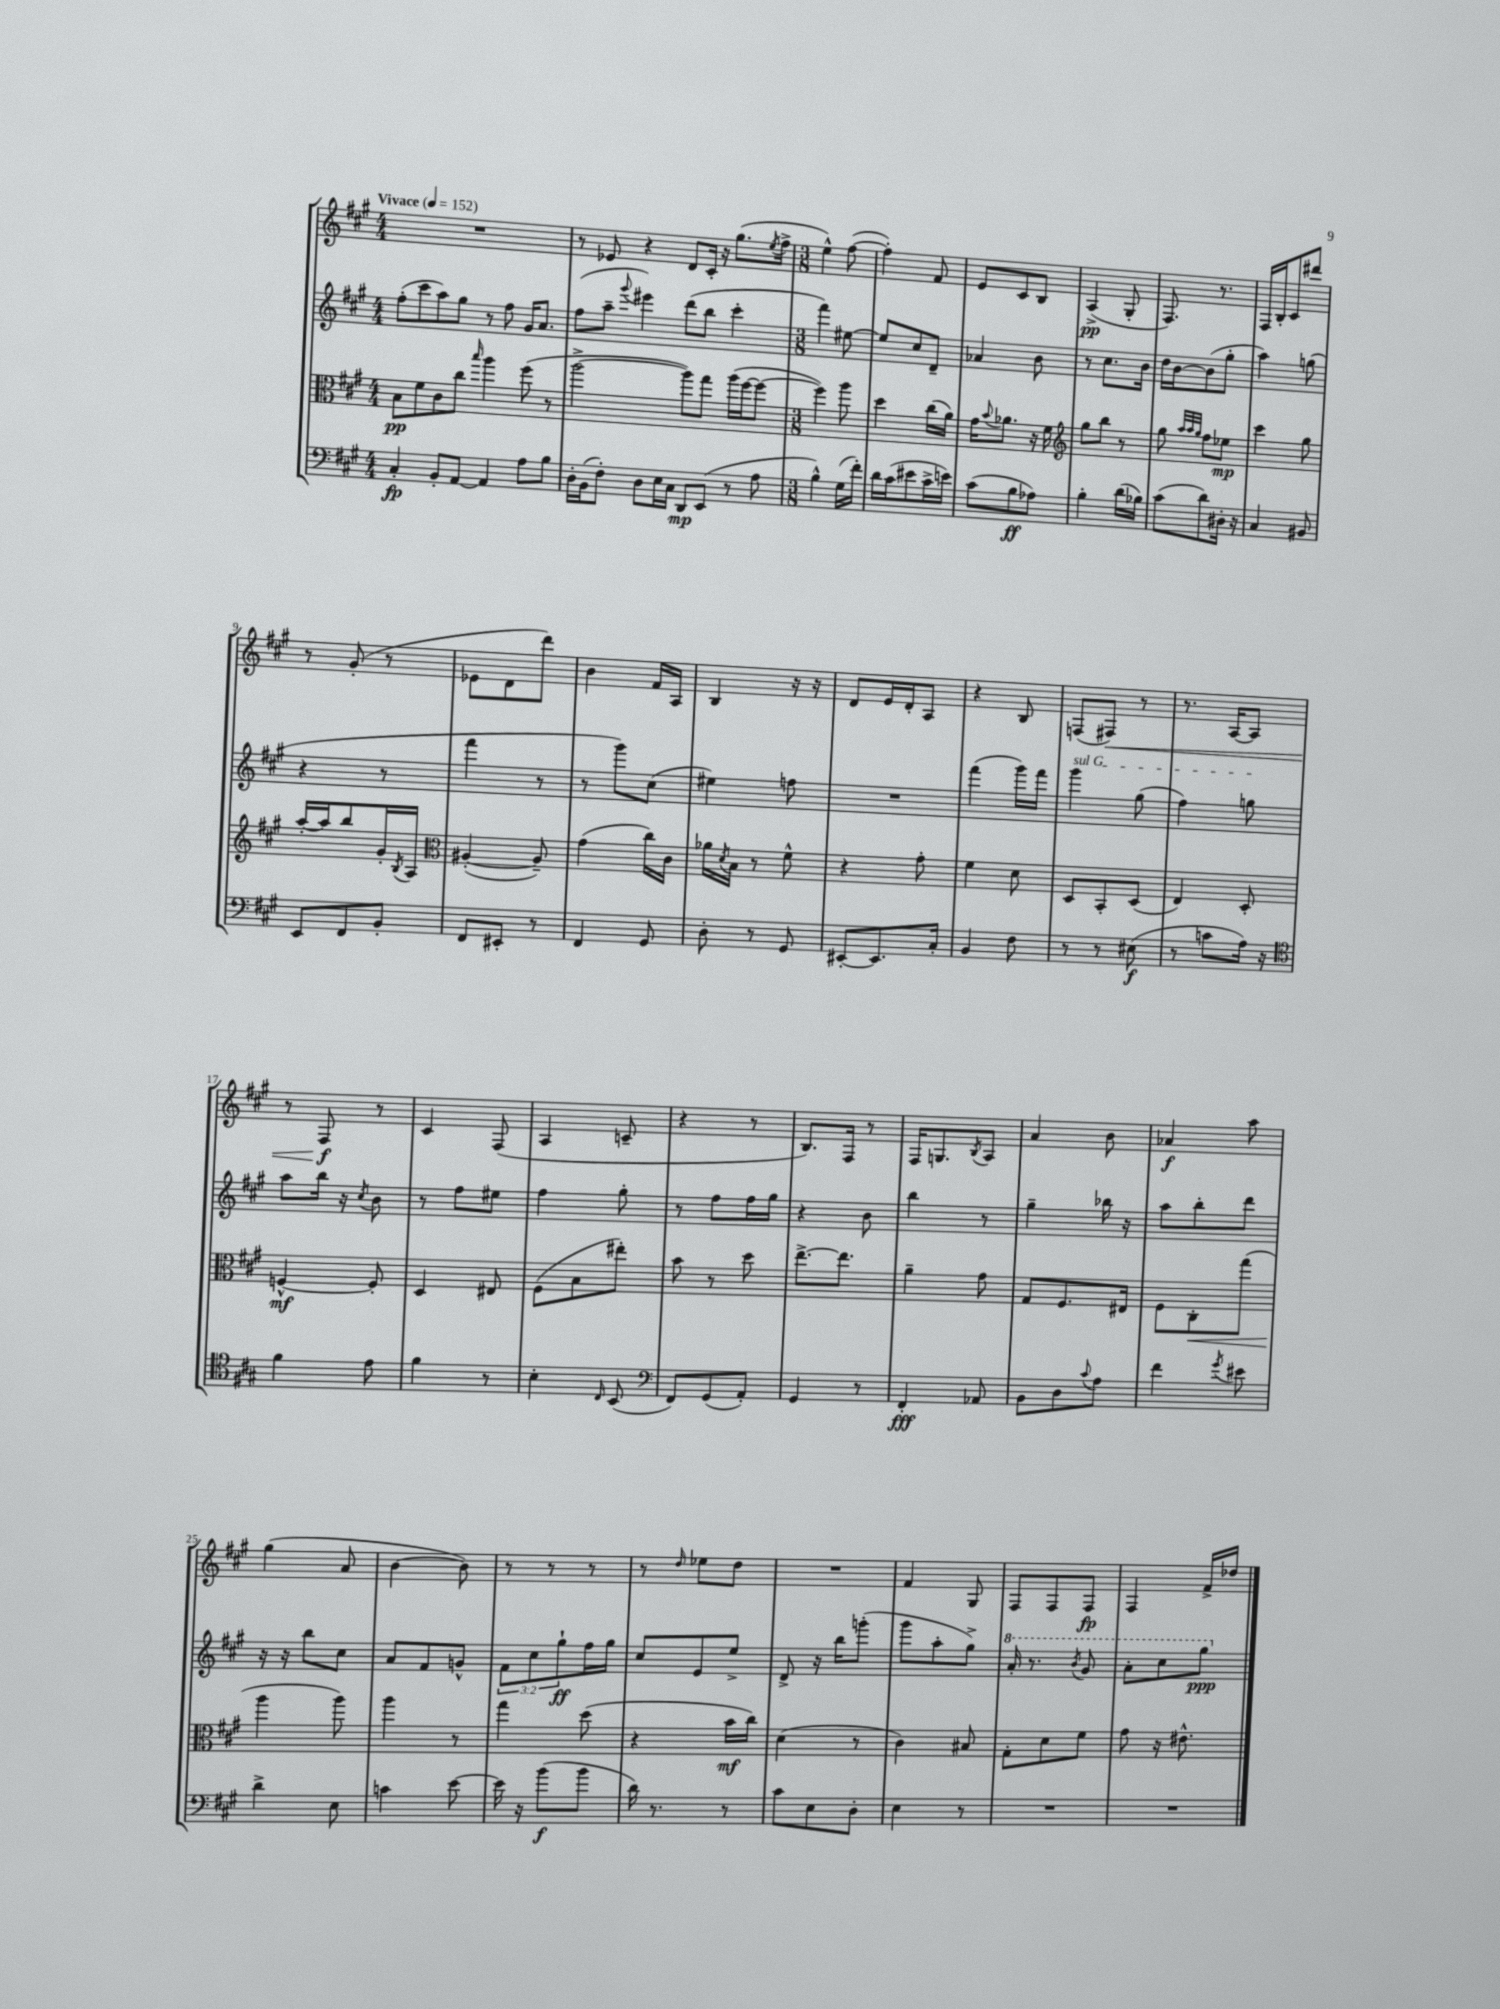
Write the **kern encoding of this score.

**kern	**dynam	**kern	**dynam	**kern	**dynam	**kern	**dynam
*part4	*part4	*part3	*part3	*part2	*part2	*part1	*part1
*staff4	*staff4	*staff3	*staff3	*staff2	*staff2	*staff1	*staff1
*clefF4	*	*clefC3	*	*clefG2	*	*clefG2	*
*k[f#c#g#]	*	*k[f#c#g#]	*	*k[f#c#g#]	*	*k[f#c#g#]	*
*M4/4	*	*M4/4	*	*M4/4	*	*M4/4	*
*MM152	*	*MM152	*	*MM152	*	*MM152	*
=1	=1	=1	=1	=1	=1	=1	=1
!	!	!	!	!	!	!LO:TX:a:B:t=Vivace	!
4C#'/	fp	8B\L	pp	(8ff#'\L	.	1r	.
.	.	8f#\	.	8ccc#\	.	.	.
8BB'/L	.	8c#\	.	8aa\)	.	.	.
[8AA/J	.	8cc#\J	.	8gg#\J	.	.	.
.	.	16qqbb/	.	.	.	.	.
4AA/]	.	4aa\	.	8r	.	.	.
.	.	.	.	8ff#\	.	.	.
8A\L	.	(8ff#\	.	16g#/KL	.	.	.
.	.	.	.	8.a/J	.	.	.
8B\J	.	8r	.	.	.	.	.
=2	=2	=2	=2	=2	=2	=2	=2
16D'\LL	.	[2aa^\	.	(8ff#\L	.	8r	.
(16BB\J	.	.	.	.	.	.	.
8F#'\J)	.	.	.	8aa~\J	.	8e-X/	.
.	.	.	.	8qqggg#/	.	.	.
8D\L	.	.	.	4eee#X\)	.	4r	.
16E\L	.	.	.	.	.	.	.
16C#\JJ	.	.	.	.	.	.	.
8DD/L	mp	8aa\L])	.	(8ddd\L	.	8d/L	.
(8EE/J	.	8gg#\J	.	8bb\J	.	16c#'/Jk	.
.	.	.	.	.	.	16r	.
8r	.	(16aa\LL	.	4ccc#'\	.	(8.gg#\L	.
.	.	[16ff#\J	.	.	.	.	.
8A\	.	8ff#\J_	.	.	.	.	.
.	.	.	.	.	.	8qee/	.
.	.	.	.	.	.	16ff#^\Jk	.
=3	=3	=3	=3	=3	=3	=3	=3
*M3/8	*	*M3/8	*	*M3/8	*	*M3/8	*
4B^^\)	.	4ff#\])	.	4fff#\)	.	4ee^^\)	.
(16G#\LL	.	8aa\	.	[8ee#X\	.	([8ff#\	.
16f#'\JJ)	.	.	.	.	.	.	.
=4	=4	=4	=4	=4	=4	=4	=4
16d\LL	.	4dd\	.	8ee#/L]	.	4ff#'\])	.
(16c#\J	.	.	.	.	.	.	.
8e#X\	.	.	.	8cc#/	.	.	.
16c#^\L	.	(16cc#\LL	.	8d~/J	.	8f#/	.
16en\JJ)	.	16a\JJ)	.	.	.	.	.
=5	=5	=5	=5	=5	=5	=5	=5
(8c#\L	.	16g#\KL	.	4a-X/	.	8e/L	.
.	.	8qqb/	.	.	.	.	.
.	.	8.a-X\J	.	.	.	.	.
8B\	ff	.	.	.	.	8c#/	.
8A-X\J)	.	16r	.	8b\	.	8B/J	.
.	.	16f#\	.	.	.	.	.
=6	=6	=6	=6	=6	=6	=6	=6
*	*	*clefG2	*	*	*	*	*
4B'\	.	8gg#\L	.	8r	.	(4A^/	pp
.	.	8bb\J	.	8.cc#\L	.	.	.
(16d\LL	.	8r	.	.	.	8G#'/	.
16B-X\JJ)	.	.	.	16b\Jk	.	.	.
=7	=7	=7	=7	=7	=7	=7	=7
(8c#\L	.	8gg#\	.	16dd\LL	.	8.F#/)	.
.	.	.	.	[16b\J	.	.	.
.	.	32qqaa/LLL	.	.	.	.	.
.	.	32qqaa/	.	.	.	.	.
.	.	32qqgg#/JJJ	.	.	.	.	.
8d\)	.	8ff#\L	.	(8b\]	.	.	.
.	.	.	.	.	.	8.r	.
16D#X'\Jk	.	8ee-X\J	mp	8gg#'\J	.	.	.
16r	.	.	.	.	.	.	.
=8	=8	=8	=8	=8	=8	=8	=8
4C#/	.	4ccc#\	.	4aa\)	.	16F#/LL	.
.	.	.	.	.	.	16B'/J	.
.	.	.	.	.	.	8c#/	.
8BB#X/	.	8gg#\	.	(8ggn\	.	8ddd#X/J	.
!!LO:LB:g=z
=9	=9	=9	=9	=9	=9	=9	=9
8EE/L	.	[16aa'/LL	.	4r	.	8r	.
.	.	16aa/J]	.	.	.	.	.
8FF#/	.	8bb/	.	.	.	(8g#'/	.
8BB'/J	.	16g#'/L	.	8r	.	8r	.
.	.	8qB/	.	.	.	.	.
.	.	16A/JJ	.	.	.	.	.
=10	=10	=10	=10	=10	=10	=10	=10
*	*	*clefC3	*	*	*	*	*
8FF#/L	.	([4A#X'/	.	4fff#\	.	8e-X\L	.
8EE#X'/J	.	.	.	.	.	8d\	.
8r	.	8A#~/])	.	8r	.	8ddd\J)	.
=11	=11	=11	=11	=11	=11	=11	=11
4FF#/	.	(4g#\	.	8r	.	4b\	.
.	.	.	.	8ggg#\L)	.	.	.
8GG#/	.	16cc#\LL)	.	(8cc#\J	.	16f#/LL	.
.	.	16c#\JJ	.	.	.	16A/JJ	.
=12	=12	=12	=12	=12	=12	=12	=12
8D'\	.	16a-X\LL	.	4ee#X\)	.	4B/	.
.	.	8qd/	.	.	.	.	.
.	.	16B\JJ	.	.	.	.	.
8r	.	8r	.	.	.	.	.
8GG#/	.	8f#^^\	.	8ffn\	.	16r	.
.	.	.	.	.	.	16r	.
=13	=13	=13	=13	=13	=13	=13	=13
[8EE#X'/L	.	4r	.	4.r	.	8d/L	.
8.EE#/]	.	.	.	.	.	16e/L	.
.	.	.	.	.	.	16d'/J	.
.	.	8g#'\	.	.	.	8A/J	.
16C#'/Jk	.	.	.	.	.	.	.
=14	=14	=14	=14	=14	=14	=14	=14
4BB/	.	4f#\	.	(4fff#\	.	4r	.
8F#\	.	8d\	.	16ggg#\LL)	.	8B/	.
.	.	.	.	16fff#\JJ	.	.	.
=15	=15	=15	=15	=15	=15	=15	=15
!	!	!	!	!LO:TX:a:i:t=sul G	!	!	!
8r	.	8D/L	.	4ggg#\	.	(8Fn/L	.
!	!	!	!	!	!	!	!LO:HP:b
8r	.	8BB'/	.	.	.	8F#X/J)	<
(8E#X\	f	(8D/J	.	(8gg#\	.	8r	.
=16	=16	=16	=16	=16	=16	=16	=16
8r	.	4E/)	.	4ff#\)	.	8.r	.
8cn\L	.	.	.	.	.	.	.
.	.	.	.	.	.	[16A/KL	.
16A\Jk)	.	8D'/	.	8ggn\	.	8A/J]	.
16r	.	.	.	.	.	.	.
!!LO:LB:g=z
=17	=17	=17	=17	=17	=17	=17	=17
*clefC4	*	*	*	*	*	*	*
4f#\	.	[4Fn^^/	mf	8aa\L	.	8r	.
.	.	.	.	16bb\Jk	.	8F#/	f
.	.	.	.	16r	.	.	.
.	.	.	.	8qcc#/	.	.	.
8e\	.	8F'/]	.	8b\	.	8r	[
=18	=18	=18	=18	=18	=18	=18	=18
4f#\	.	4D/	.	8r	.	4c#/	.
.	.	.	.	8ff#\L	.	.	.
8r	.	8E#X/	.	8ee#X\J	.	(8F#/	.
=19	=19	=19	=19	=19	=19	=19	=19
4B'\	.	(8F#\L	.	4ff#\	.	4A/	.
.	.	8B\	.	.	.	.	.
16qqC#/	.	.	.	.	.	.	.
(8BB/	.	8ee#X'\J)	.	8gg#'\	.	8cn~/	.
=20	=20	=20	=20	=20	=20	=20	=20
*clefF4	*	*	*	*	*	*	*
8FF#/L)	.	8b\	.	8r	.	4r	.
(8GG#/	.	8r	.	8ff#\L	.	.	.
8AA'/J)	.	8dd\	.	16ff#\L	.	8r	.
.	.	.	.	16gg#\JJ	.	.	.
=21	=21	=21	=21	=21	=21	=21	=21
4GG#/	.	[8.ee^\L	.	4r	.	8.B/L)	.
.	.	8.ee\J]	.	.	.	16F#/Jk	.
8r	.	.	.	8b\	.	8r	.
=22	=22	=22	=22	=22	=22	=22	=22
4FF#'/	fff	4a~\	.	4bb\	.	16F#/KL	.
.	.	.	.	.	.	8.Gn/	.
.	.	.	.	.	.	8qB/	.
8AA-X/	.	8g#\	.	8r	.	8A/J	.
=23	=23	=23	=23	=23	=23	=23	=23
8BB\L	.	8G#/L	.	4gg#~\	.	4a/	.
8D\	.	8.F#/	.	.	.	.	.
8qqc#/	.	.	.	.	.	.	.
8A\J	.	.	.	16bb-X\	.	8b\	.
.	.	16E#X/Jk	.	16r	.	.	.
=24	=24	=24	=24	=24	=24	=24	=24
4f#\	.	8F#\L	.	8aa\L	.	4a-X/	f
!	!	!	!LO:HP:b	!	!	!	!
.	.	8C#'\	<	8bb'\	.	.	.
8qg#/	.	.	.	.	.	.	.
8e#X\	.	(8gg#\J	.	8ddd\J	.	8aa\	.
!!LO:LB:g=z
=25	=25	=25	=25	=25	=25	=25	=25
4d^\	.	4aa\	.	16r	.	(4gg#\	.
.	.	.	.	16r	.	.	.
.	.	.	.	8bb\L	.	.	.
8E\	.	8aa\)	[	8cc#\J	.	8a/	.
=26	=26	=26	=26	=26	=26	=26	=26
4cn\	.	4aa\	.	8a/L	.	[4b\	.
.	.	.	.	8f#/	.	.	.
[8e\	.	8r	.	8gn^^/J	.	8b\])	.
=27	=27	=27	=27	=27	=27	=27	=27
16e\]	.	4gg#\	.	12f#\L	.	8r	.
16r	.	.	.	.	.	.	.
.	.	.	.	12cc#\	.	.	.
(8b\L	f	.	.	.	.	8r	.
.	.	.	.	12gg#`\	ff	.	.
8b\J	.	(8dd\	.	16ff#\L	.	8r	.
.	.	.	.	16gg#\JJ	.	.	.
=28	=28	=28	=28	=28	=28	=28	=28
16d\)	.	4r	.	8cc#/L	.	8r	.
8.r	.	.	.	.	.	.	.
.	.	.	.	.	.	16qqdd/	.
.	.	.	.	8e/	.	8ee-X\L	.
8r	.	16b\LL	mf	8ee^/J	.	8dd\J	.
.	.	16cc#\JJ)	.	.	.	.	.
=29	=29	=29	=29	=29	=29	=29	=29
8c#\L	.	(4d\	.	8d^/	.	4.r	.
8E\	.	.	.	16r	.	.	.
.	.	.	.	16bb\KL	.	.	.
8D'\J	.	8r	.	(8gggn'\J	.	.	.
=30	=30	=30	=30	=30	=30	=30	=30
4E\	.	4c#\)	.	8ggg#\L	.	4f#/	.
.	.	.	.	8aa'\	.	.	.
8r	.	8B#X/	.	8gg#^\J)	.	8G#/	.
=31	=31	=31	=31	=31	=31	=31	=31
*	*	*	*	*8va	*	*	*
4.r	.	8G#'\L	.	16aa'/	.	8F#/L	.
.	.	.	.	8.r	.	.	.
.	.	8d\	.	.	.	8F#/	.
.	.	.	.	8qbb/	.	.	.
.	.	8f#\J	.	8gg#/	.	8F#/J	fp
=32	=32	=32	=32	=32	=32	=32	=32
4.r	.	8g#\	.	8aa'\L	.	4F#/	.
.	.	16r	.	8ccc#\	.	.	.
.	.	8.e#X^^\	.	.	.	.	.
.	.	.	.	8ggg#\J	ppp	16f#^/LL	.
.	.	.	.	.	.	16dd-X/JJ	.
*	*	*	*	*X8va	*	*	*
==	==	==	==	==	==	==	==
*-	*-	*-	*-	*-	*-	*-	*-
